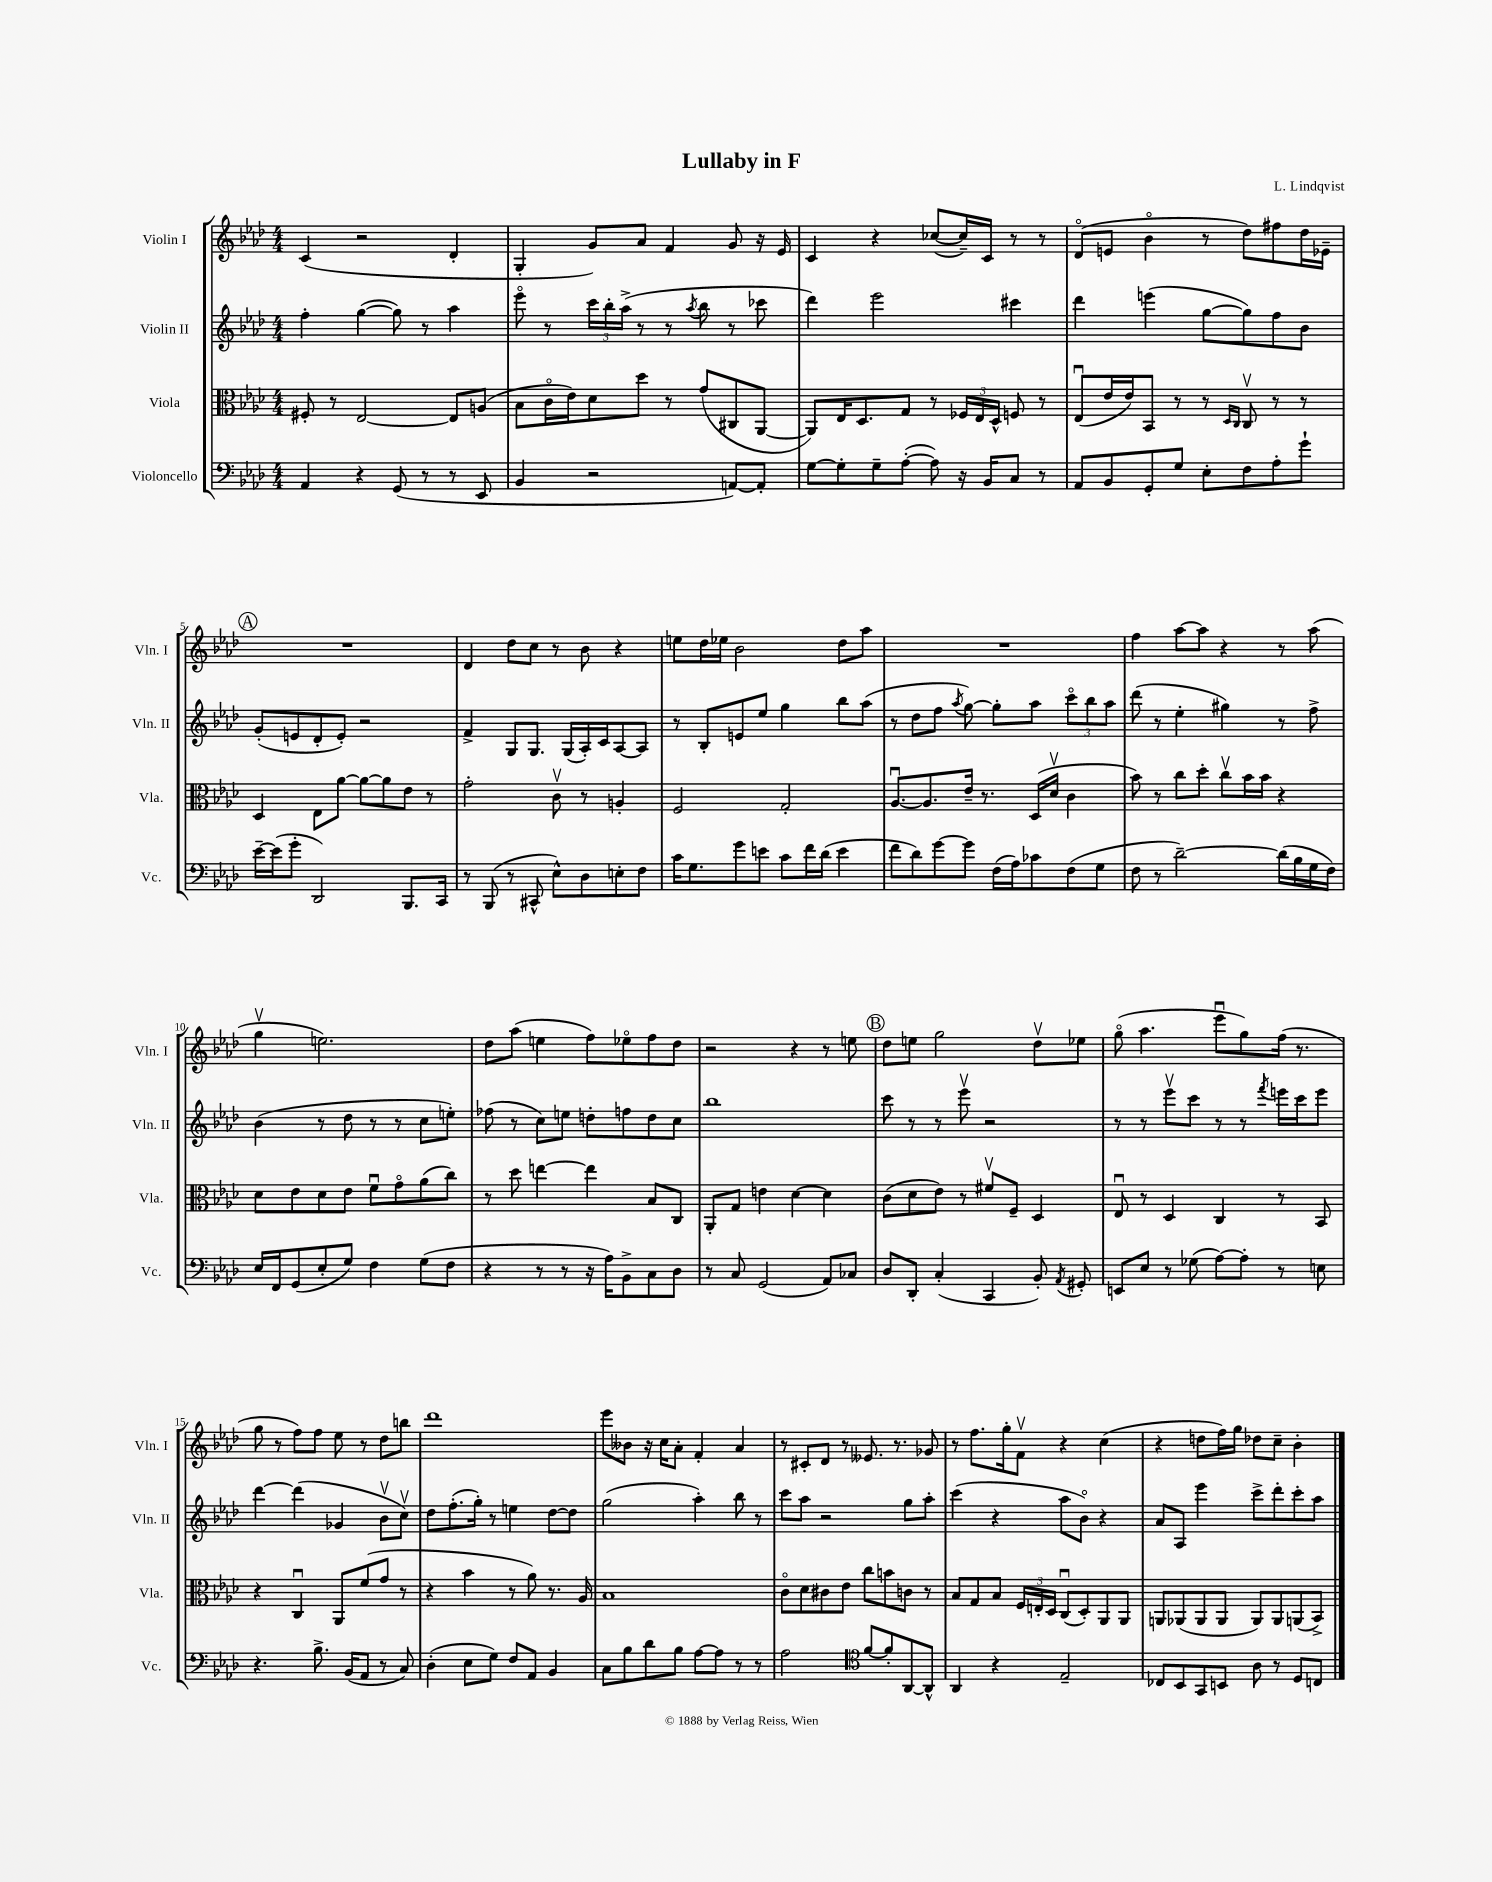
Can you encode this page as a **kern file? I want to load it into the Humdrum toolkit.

**kern	**kern	**kern	**kern
*staff4	*staff3	*staff2	*staff1
*clefF4	*clefC3	*clefG2	*clefG2
*k[b-e-a-d-]	*k[b-e-a-d-]	*k[b-e-a-d-]	*k[b-e-a-d-]
*M4/4	*M4/4	*M4/4	*M4/4
4AA-/	8F#'/	4ff'\	(4c/
.	8r	.	.
4r	[2E-/	([4gg\	2r
(8GG/	.	8gg\])	.
8r	.	8r	.
8r	8E-/]L	4aa-\	4d-'/
8EE-/	(8A/J	.	.
=	=	=	=
4BB-/	8B-\L	8eee-o\	4G'/
.	16co\L	8r	.
.	16e-\J)	.	.
2r	8d-\	24ccc\LL	8g/L)
.	.	24bb-'\	.
.	.	(24aa-^\JJ	.
.	8dd-\J	8r	8a-/J
.	8r	8r	4f/
.	.	8qaa-/	.
.	(8g/L	8bb-\	.
[8AA/L)	8C#/	8r	8g/
8AA'/]J	[8AA-/J	8ccc-\	16r
.	.	.	16e-/
=	=	=	=
[8G\L	8AA-/]L)	4ddd-\)	4c/
8G'\]	16E-/K	.	.
.	8.D-/	.	.
8G~\	.	2eee-\	4r
([8A-'\J	8G/J	.	.
8A-\])	8r	.	([8cc-/L
16r	24F-/LL	.	16cc-~/]L)
.	24E-/	.	.
16BB-/LK	.	.	16c/JJ
.	24D-^^/JJ	.	.
8C/J	8F/	4ccc#\	8r
8r	8r	.	8r
=	=	=	=
8AA-/L	(8E-u/L	4ddd-\	(8d-o/L
8BB-/	16e-/L	.	8e/J
.	16e-/J)	.	.
8GG'/	8BB-/J	(4eee\	4b-o\
8G/J	8r	.	.
8E-'\L	8r	[8gg\L	8r
.	16qqD-/LL	.	.
.	16qqC/JJ	.	.
8F\	8Cv/	8gg\])	8dd-\L)
8A-'\	8r	8ff\	8ff#\
8g`\J	8r	8b-\J	16dd-\L
.	.	.	16e-~\JJ
=	=	=	=
[16e-~\LL	4D-/	(8g'/L	1r
(16e-\]J	.	.	.
8g'\J	.	8e/	.
2DD-/)	8E-\L	8d-'/	.
.	[8a-\J	8e'/J)	.
.	8a-\_L	2r	.
.	8a-\]	.	.
8.BBB-/L	8e-\J	.	.
.	8r	.	.
16CC/Jk	.	.	.
=	=	=	=
8r	2g'\	4f^/	4d-/
(8BBB-/	.	.	.
8r	.	8G/L	8dd-\L
8CC#^^/	.	8.G/J	8cc\J
8E-^^\L)	8cv\	.	8r
.	.	(16G/LL	.
8D-\	8r	16A-'/)	8b-\
.	.	16c/J	.
8E'\	4A'/	[8A-/	4r
8F\J	.	8A-/]J	.
=	=	=	=
16c\LK	2F/	8r	8ee\L
8.G\	.	.	.
.	.	8B-'/L	16dd-\L
.	.	.	16ee-\JJ
8g\	.	8e/	2b-\
8e\J	.	8ee-/J	.
8c\L	2G'/	4gg\	.
16f\L	.	.	.
(16d-\JJ	.	.	.
4e\	.	8bb-\L	8dd-\L
.	.	(8aa-\J	8aa-\J
=	=	=	=
8f\L	[8.A-u/L	8r	1r
8d-\)	.	8dd-\L	.
.	8.A-/]	.	.
[8g\	.	8ff\J	.
.	.	8qaa-/	.
8g\]J	16e-~/Jk	[8gg\)	.
.	8.r	.	.
(16F\LL	.	8gg'\]L	.
16A-\J)	.	.	.
8c-\	(16D-/LL	8aa-\J	.
.	16d-v/JJ	.	.
(8F\	4c\	12ccco\L	.
.	.	12bb-\	.
8G\J	.	.	.
.	.	12aa-\J	.
=	=	=	=
8F\	8b-\)	(8ddd-\	4ff\
8r	8r	8r	.
[2d-~\)	8cc\L	4ee-'\	[8aa-\L
.	8dd-'\J	.	8aa-\]J
.	8ccv\L	4gg#\)	4r
.	16b-\L	.	.
.	16b-\JJ	.	.
(16d-\]LL	4r	8r	8r
16B-\	.	.	.
16G\	.	8ff^\	(8aa-\
16F\JJ)	.	.	.
=	=	=	=
16E-/LL	8d-\L	(4b-\	4ggv\
16FF/J	.	.	.
(8GG/	8e-\	.	.
8E-'/	8d-\	8r	2.ee\)
8G/J)	8e-\J	8dd-\	.
4F\	8fu\L	8r	.
.	8go\	8r	.
(8G\L	(8a-\	8cc\L	.
8F\J	8cc\J)	8ee'\J)	.
=	=	=	=
4r	8r	(8ff-\	8dd-\L
.	8dd-\	8r	(8aa-\J
8r	[4ee\	8cc\L)	4ee\
8r	.	8ee\J	.
16r	4ee\]	8dd'\L	8ff\L)
16A-\LK)	.	.	.
8BB-^\	.	8ff\	8ee-o\
8C\	8B-/L	8dd\	8ff\
8D-\J	8C/J	8cc\J	8dd-\J
=	=	=	=
8r	8AA-'/L	1bb-	2r
8C/	8G/J	.	.
(2GG/	4e\	.	.
.	[4d-\	.	4r
8AA-/L)	4d-\]	.	8r
8C-/J	.	.	8ee\
=	=	=	=
8D-/L	(8c\L	8ccc\	8dd-\L
8DD-'/J	8d-\	8r	8ee\J
(4C'/	8e-\J)	8r	2gg\
.	8r	8eee-v\	.
4CC/	8f#v/L	2r	.
.	8F~/J	.	.
8BB-'/)	4D-/	.	8dd-v\L
8qAA-/	.	.	.
8GG#'/	.	.	8ee-\J
=	=	=	=
8EE/L	8E-u/	8r	(8ggo\
8E-/J	8r	8r	4.aa-\
8r	4D-/	8eee-v\L	.
(8G-\	.	8ccc\J	.
[8A-\L)	4C/	8r	8eee-u\L
8A-'\]J	.	8r	8gg\)
.	.	8qfff/	.
8r	8r	16eee\LL	(16ff\Jk
.	.	16ccc\J	8.r
8E\	8BB-/	8eee\J	.
=	=	=	=
4.r	4r	[4ddd-\	8gg\
.	.	.	8r
.	4Cu/	(4ddd-\]	8ff\L)
8.B-^\	.	.	8ff\J
.	8AA-/L	4g-/	8ee-\
(16BB-/LK	.	.	.
8AA-/J	(8f/	.	8r
8r	8g/J	8b-v\L	8dd-\L
8C/)	8r	8ccv\J)	8bb\J
=	=	=	=
(4D-'\	4r	8dd-\L	1ddd-
.	.	(8.ff'\	.
8E-\L	4b-\	.	.
.	.	16gg'\Jk)	.
8G\J)	.	8r	.
8F/L	8r	4ee\	.
8AA-/J	8a-\)	.	.
4BB-/	8.r	[8dd-\L	.
.	.	8dd-\]J	.
.	16A-/	.	.
=	=	=	=
8C\L	1B-	(2gg\	8eee-\L
8B-\	.	.	8b--\J
8d-\	.	.	16r
.	.	.	16cc\LK
8B-\J	.	.	8a-'\J
[8A-\L	.	4aa-'\)	4f'/
8A-\]J	.	.	.
8r	.	8bb-\	4a-/
8r	.	8r	.
=	=	=	=
2A-\	8co\L	8ccc\L	8r
.	8d-\	8aa-\J	8c#'/L
.	8c#\	2r	8d-/J
.	8e-\J	.	8r
*clefC4	*	*	*
[8f/L	8cc\L	.	8.e--/
8f'/]	8b\	.	.
.	.	.	8.r
[8AA-/	8c\J	8gg\L	.
8AA-^^/]J	8r	8aa-'\J	8g-/
=	=	=	=
4AA-/	8B-/L	(4ccc\	8r
.	8G/	.	8.ff\L
4r	8B-/J	4r	.
.	.	.	16gg'\k
.	24F/LL	.	8fv\J
.	24E'/	.	.
.	24D-/JJ	.	.
2E-~/	(8Cu/L	8aa-\L	4r
.	8D-'/)	8b-o\J)	.
.	8AA-/	4r	(4cc\
.	8AA-/J	.	.
=	=	=	=
8C-/L	8AA/L	8a-/L	4r
8BB-/	(8AA-/	8A-/J	.
8GG/	8AA-/	4eee-\	8dd\L
8BB/J	8AA-/J	.	16ff\L)
.	.	.	16gg\JJ
8A-\	8AA-/L)	8ccc^\L	8dd-\L
8r	8AA-/	8ddd-'\	8cc~\J
8D-/L	(8AA/	8ccc'\	4b-'\
8C/J	8BB-^/J)	8aa-\J	.
==	==	==	==
*-	*-	*-	*-
